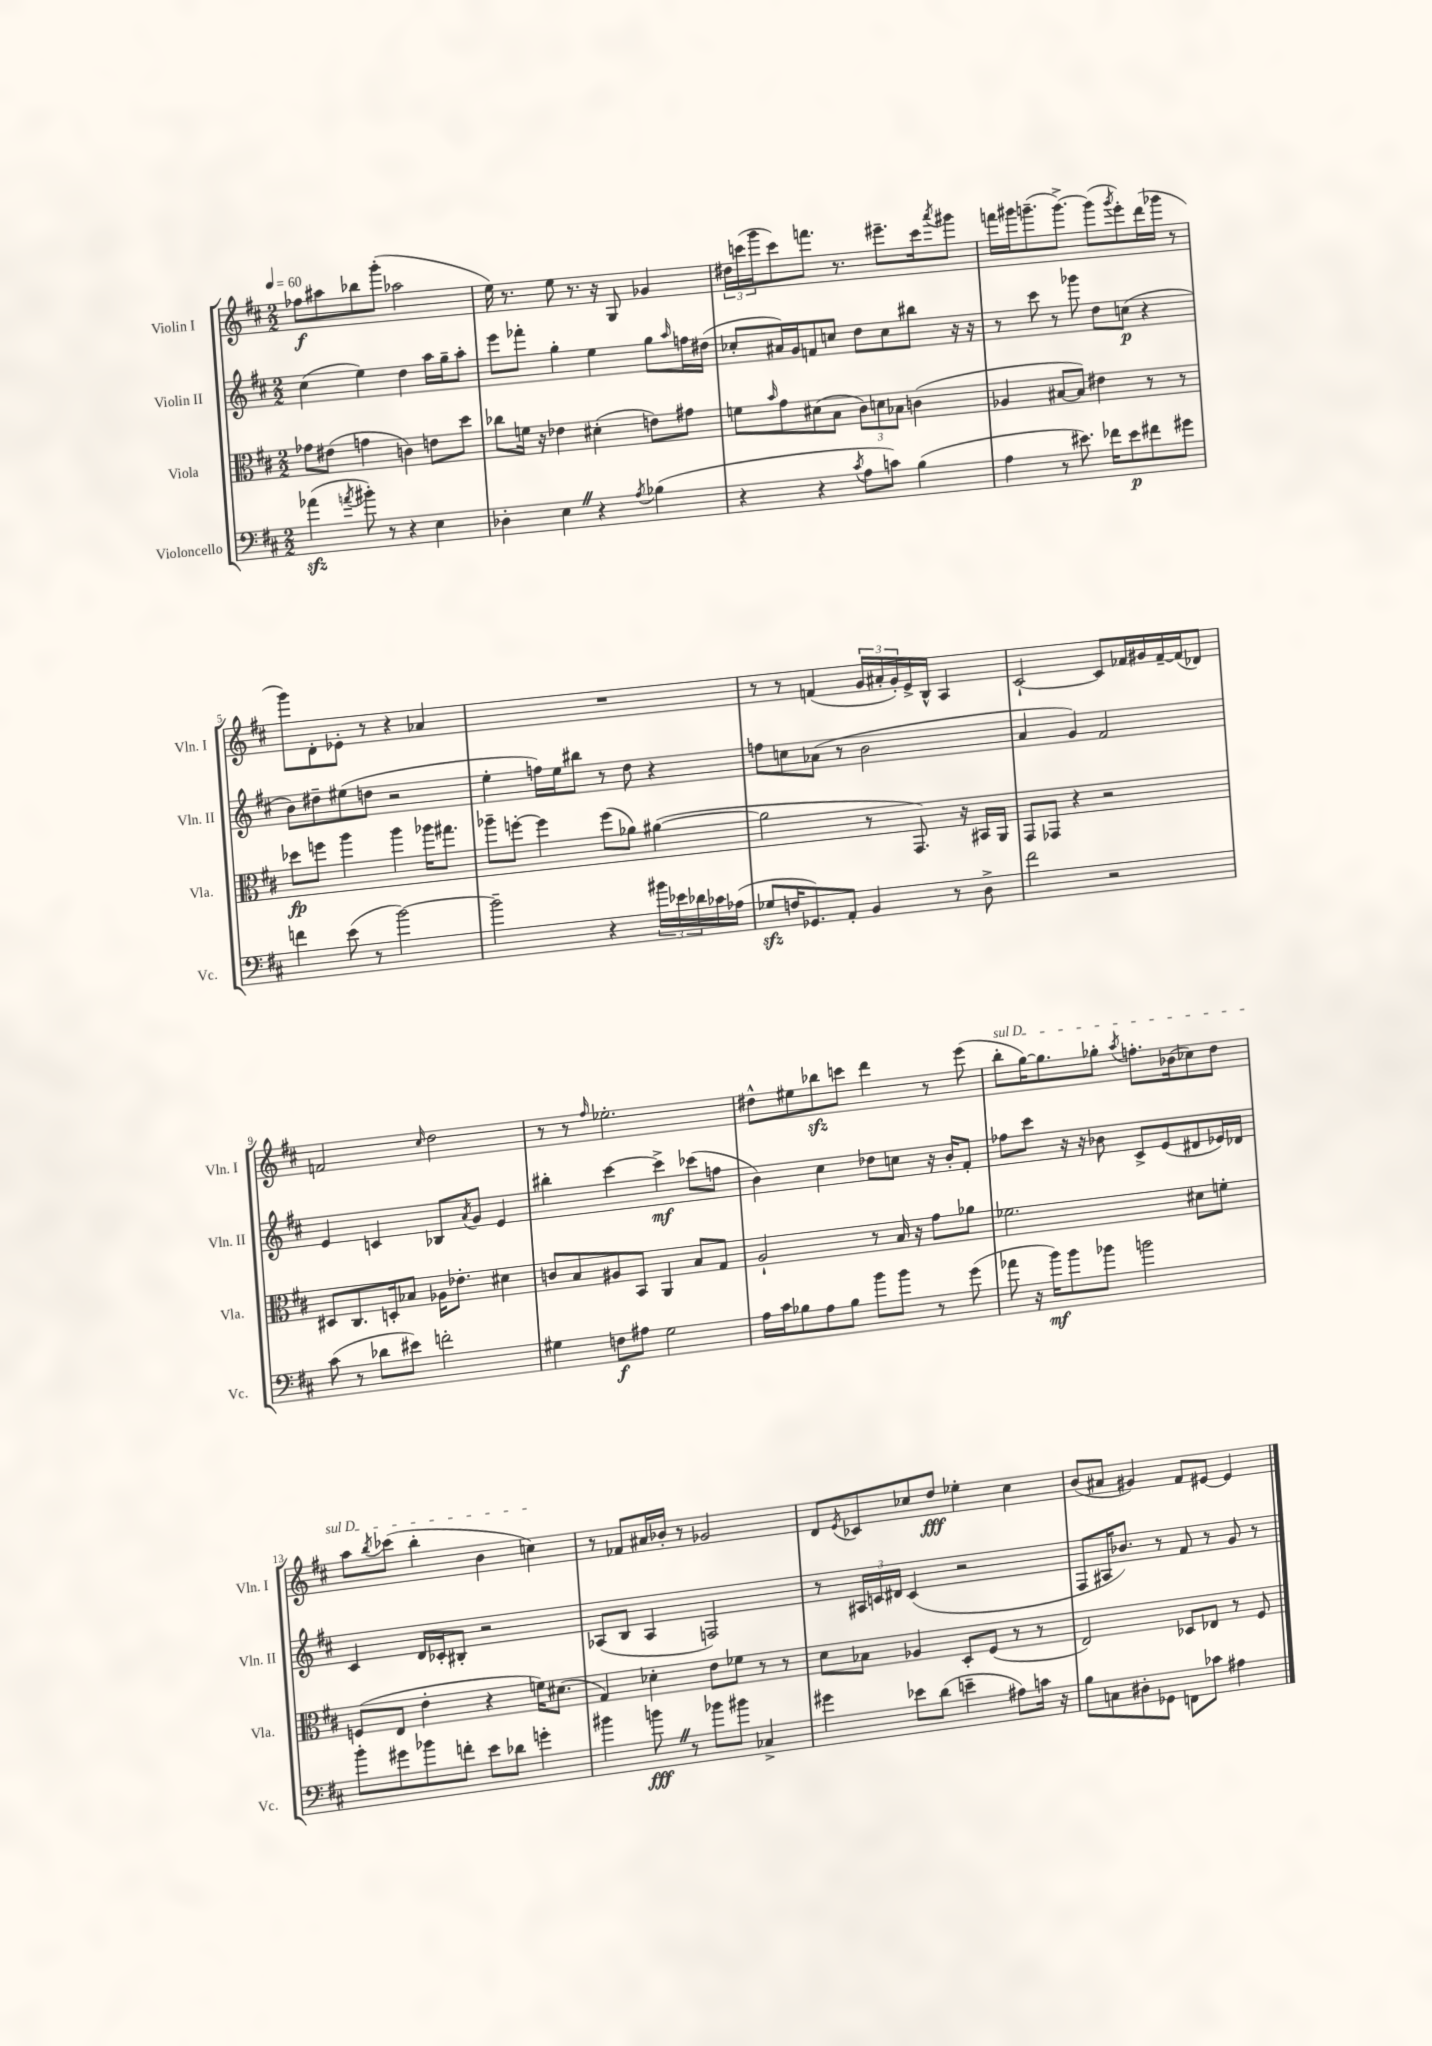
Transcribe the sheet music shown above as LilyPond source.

<<
\new StaffGroup <<
\new Staff = "s0" \with { instrumentName = "Violin I" shortInstrumentName = "Vln. I" } {
    \clef treble \key d \major \numericTimeSignature \time 2/2 \tempo 4 = 60
    fes''8\f ais''8 bes''8 g'''8-.( aes''2 |
    e''16) r8. e''8 r8. r16 g8 ges'4 |
    \tuplet 3/2 { dis''16 c'''16( g'''16 } c'''8) f'''8. r8. eis'''8.-- c'''16 \acciaccatura { a'''8 } gis'''8 |
    f'''16 gis'''16 g'''8.--( g'''8.~->) g'''8( \acciaccatura { g'''8 } e'''8-.) d'''16( ges'''16 r8 |
    g'''8) d'8-. ees'8-. r8 r4 aes'4 |
    R1 |
    r8 r8 f'4( \tuplet 3/2 { g'16 ais'16-. g'16-.) } e'16-> b16-^ a4 |
    cis'2~-! cis'8 fes'16 gis'16 fes'16~-- fes'16( des'8) |
    f'2 \grace { cis''16 } d''2 |
    r8 r8 \grace { fis''16 } ees''2.-. |
    dis''8-^ eis''8 bes''8\sfz c'''8 d'''4 r8 e'''8( |
    \once \override TextSpanner.bound-details.left.text = \markup { \italic "sul D" } b''8-.\startTextSpan g''16~) g''8. ges''8-. \acciaccatura { a''8 } f''8.-. bes'16( ces''8) d''8 |
    a''8 \acciaccatura { b''8 } ces'''8( b''4-. b'4 c''4\stopTextSpan) |
    r8 fes'8 ais'16 bes'16-. r8 ges'2 |
    d'8 \acciaccatura { e'8 } ces'8 ces''8 d''8\fff ees''4-. ces''4 |
    b'8( ais'8 gis'4) fis'8 eis'8~ eis'4 \bar "|." |
}
\new Staff = "s1" \with { instrumentName = "Violin II" shortInstrumentName = "Vln. II" } {
    \clef treble \key d \major \numericTimeSignature \time 2/2
    cis''4( e''4) d''4 a''16 g''16-- a''8-. |
    e'''8 fes'''8-. g''4-. e''4 g''8 \grace { a''16 } f''16 dis''16( |
    ces''8-. ais'16) g'16 f'8 c''8 d''8 c''8 bis''8 r16 r16 |
    r8 cis'''8 r8 ges'''8 d''8 c''8\p( r4 |
    b'8) dis''8-- eis''8( d''8 r2 |
    e''4-. f''16) e''16 bis''8 r8 d''8 r4 |
    f''8 c''8 aes'8( r8 b'2 |
    a'4 g'4) fis'2 |
    e'4 c'4 bes8 \acciaccatura { a'8 } g'8 e'4 |
    bis''4-. cis'''4~ cis'''4->\mf ces'''8( f''8 |
    b'4) cis''4 des''8 c''8 r16 b'16-. fis'8-. |
    fes''8 cis'''8 r16 r16 bes'8 cis'8-> e'8( dis'8 ees'16) des'16 |
    cis'4 d'16 ces'16-. bis8-. r2 |
    aes8( b8 aes4 f2) |
    r8 \tuplet 3/2 { ais16 c'16 dis'16 } c'4( r2 |
    fis8 ais16 bes'8.) r8 fis'8 r8 g'8 r8 \bar "|." |
}
\new Staff = "s2" \with { instrumentName = "Viola" shortInstrumentName = "Vla." } {
    \clef alto \key d \major \numericTimeSignature \time 2/2
    ges'8 eis'8( g'4 c'4) e'8 d''8 |
    ces''8 f'16 r16 ees'4 dis'4-.( e'8) gis'8 |
    f'8 \grace { b'16 } g'8 dis'8( b8 \tuplet 3/2 { cis'8) d'8 bes8 } c'4( |
    aes4 bis8~ bis8) eis'4 r8 r8 |
    des''8\fp f''8 a''4 a''4 aes''16 gis''8. |
    aes''8-- f''8~-. f''4 f''8( aes'8) ais'4~( |
    ais'2 r8 g,8.) r16 bis,16 a,16 |
    g,8 ges,8 r4 r2 |
    dis8 cis8. d16-. bes8 aes16 ees'8.-. dis'4 |
    c'8 b8 ais8 b,8 a,4 b8 g8 |
    a2-! r8 b16 r16 g'8 aes'8 |
    fes'2. dis'8 f'8-. |
    f8( e8 e'4-. r4 f'16) dis'8.( |
    g4) des'4-. e'8 fes'8 r8 r8 |
    d'8 bes8 aes4 d8-. fis8( r8 r8 |
    e2) des8 ees8 r8 fis8 \bar "|." |
}
\new Staff = "s3" \with { instrumentName = "Violoncello" shortInstrumentName = "Vc." } {
    \clef bass \key d \major \numericTimeSignature \time 2/2
    aes'4\sfz( \acciaccatura { a'8 } bis'8-.) r8 r4 e4 |
    des4-. e4 \once \override BreathingSign.text = \markup { \musicglyph "scripts.caesura.straight" } \breathe r4 \acciaccatura { a8 } bes4( |
    r4 r4 \acciaccatura { cis'8 } a8 c'8) b4( |
    a4 r8 eis'8.) fes'16 eis'8\p fis'8 gis'8 |
    f'4 e'8( r8 b'2~) |
    b'2-- r4 \tuplet 3/2 { bis'16 ees'16 des'16 } ces'16 aes16( |
    ges8\sfz f16 ges,8.) a,8-. b,4 r8 d8-> |
    fis'2 r2 |
    cis'8( r8 des'8 eis'8) f'2-. |
    gis4 f8\f ais8 gis2 |
    a16 cis'16 bes8 a8 bes8 b'8 b'8 r8 g'8( |
    aes'8 r16 b'16\mf) b'8 bes'8 b'2 |
    b'8-. gis'8 bes'8 f'8-. e'8 des'8 g'4-. |
    bis'4 b'8\fff \once \override BreathingSign.text = \markup { \musicglyph "scripts.caesura.straight" } \breathe r8 bes'8 bis'8 ces4-> |
    gis'4 ees'8 d'8( e'4-- ais8) c'16 r16 |
    b8 c8 dis8-. ges,8 f,8 ces'8 ais4 \bar "|." |
}
>>
>>
